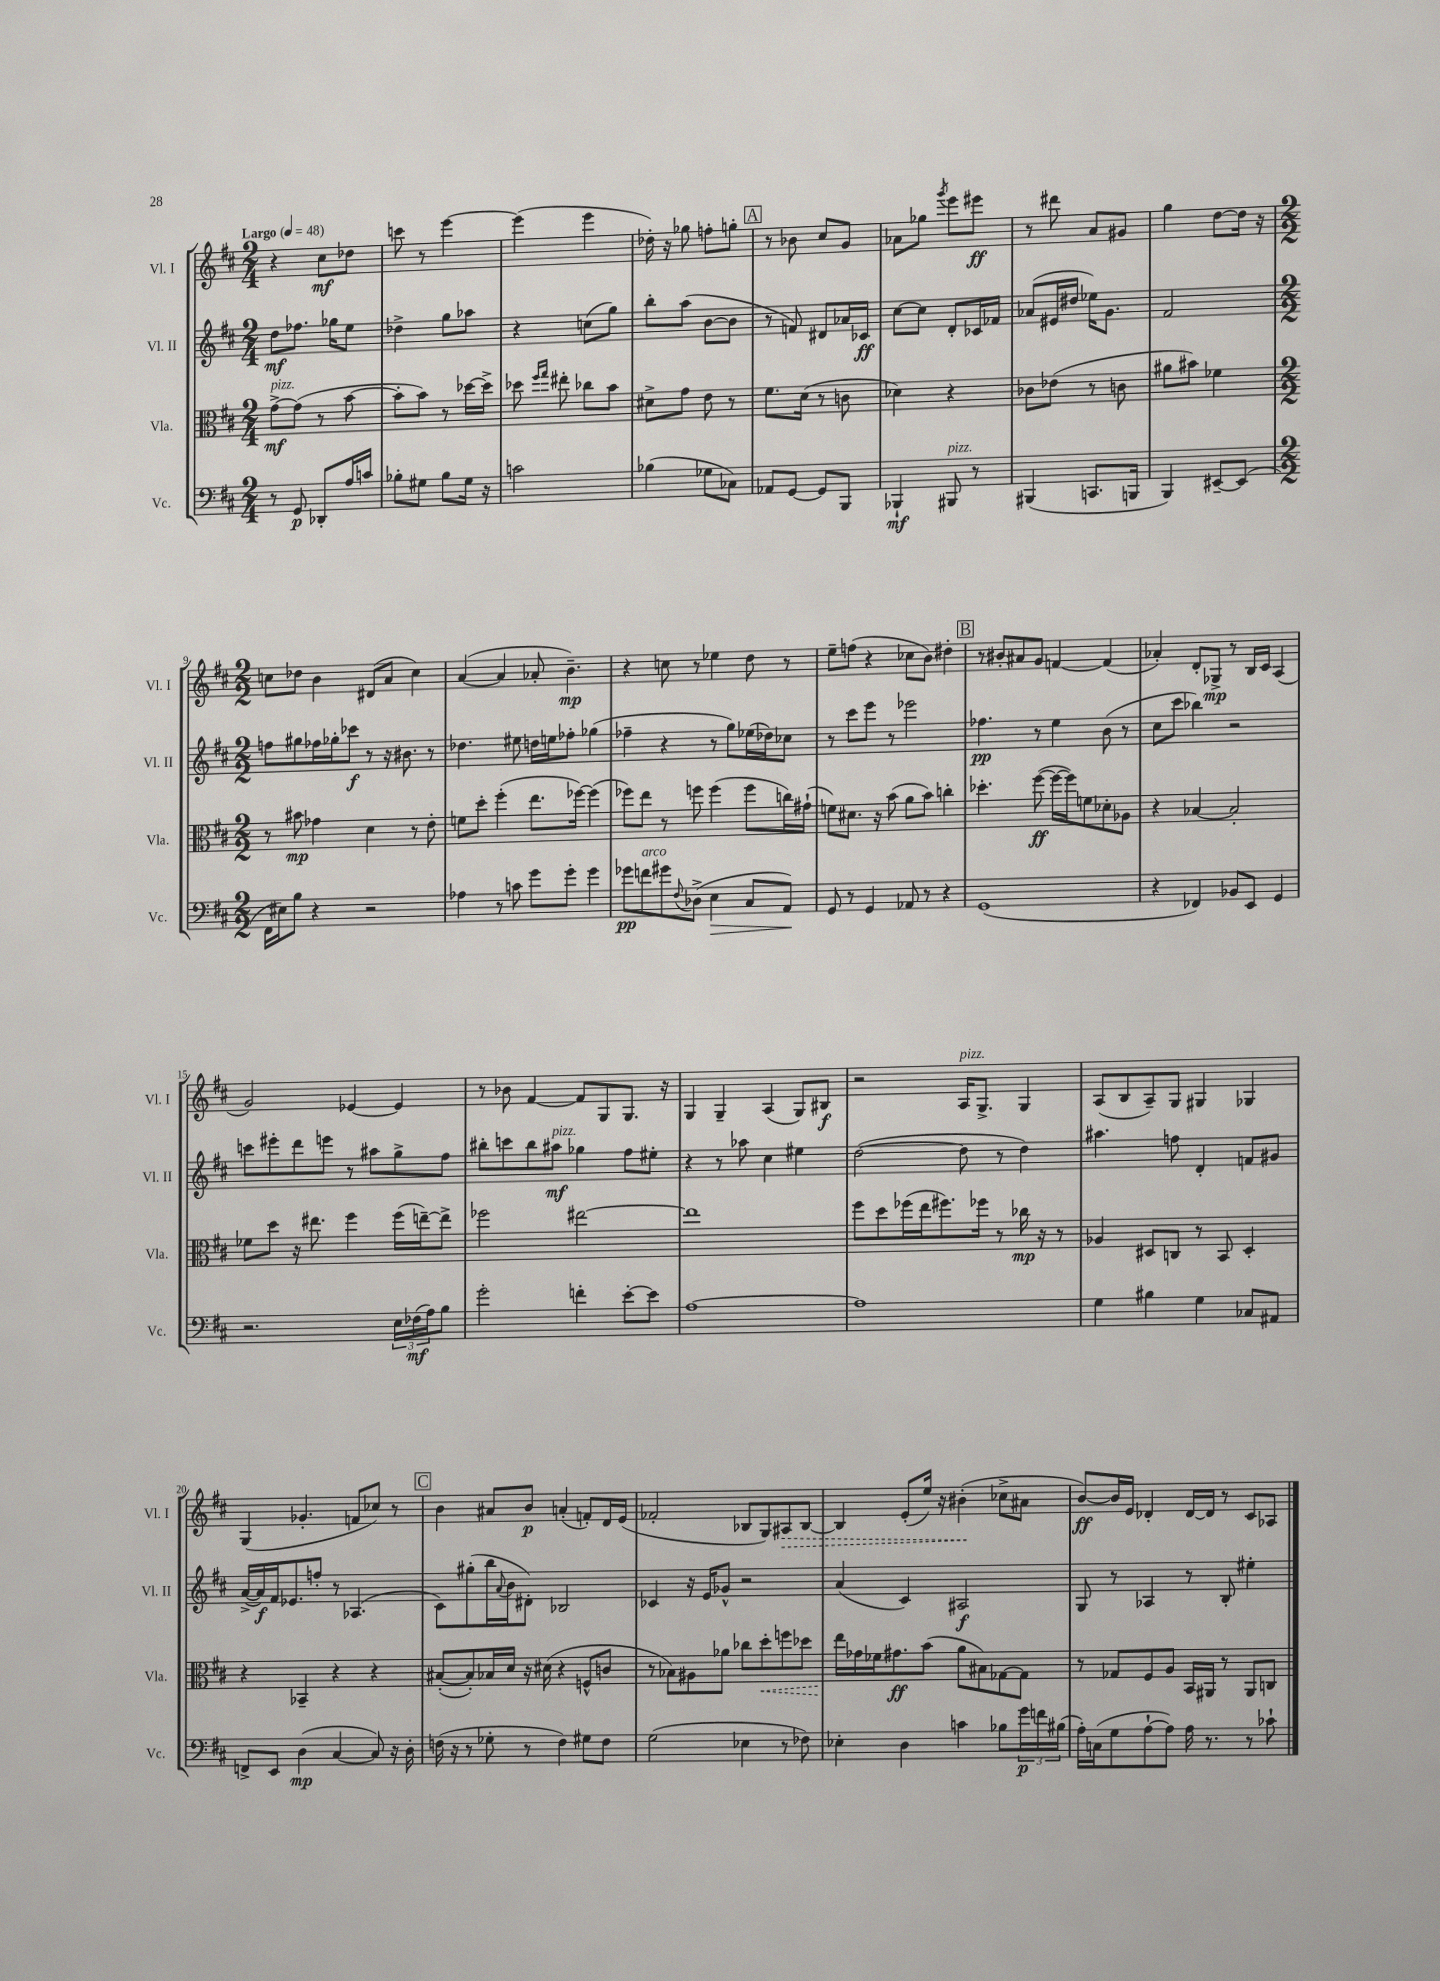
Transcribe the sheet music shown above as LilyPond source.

<<
\new StaffGroup <<
\new Staff = "s0" \with { instrumentName = "Vl. I" shortInstrumentName = "Vl. I" } {
    \clef treble \key d \major \numericTimeSignature \time 2/4 \tempo "Largo" 4 = 48
    r4 cis''8\mf des''8 |
    c'''8 r8 e'''4~ |
    e'''4( e'''4 |
    des''16-.) r16 ges''8 f''8-. g''8-. |
    \mark \markup { \box "A" } r8 bes'8 cis''8 g'8 |
    aes'8 ges''8 \acciaccatura { g'''8 } e'''8 eis'''8\ff |
    r8 dis'''8 a'8 gis'8 |
    g''4 d''8~ d''16 r16 |
    \numericTimeSignature \time 2/2 c''8 des''8 b'4 dis'8( a'8 c''4) |
    a'4~( a'4 aes'8-. b'4.--\mp) |
    r4 c''8 r8 ees''4 d''8 r8 |
    e''8-- f''8( r4 ces''8 b'8) dis''4-. |
    \mark \markup { \box "B" } r8 bis'8-. ais'8 g'8 f'4~ f'4( |
    aes'4-.) d'8-. ges8->\mp r8 b16 cis'16 a4( |
    g'2) ees'4~ ees'4 |
    r8 bes'8 fis'4~ fis'8 g8 g8. r16 |
    g4 g4-- a4( g8) bis8\f |
    r2 a16^\markup { \italic "pizz." } g8.-> g4 |
    a8( b8 a8--) g8 gis4 ges4 |
    g4( ges'4.-. f'8 ces''8) r8 |
    \mark \markup { \box "C" } b'4 ais'8 b'8\p a'4-.( f'8-.) d'16 e'16( |
    fes'2-. bes8 g8) \once \override Hairpin.style = #'dashed-line ais8\> bes8~ |
    bes4 e'8-.( e''16) r16 bis'4-.\!( ces''8-> ais'8 |
    b'8~\ff) b'16 e'16 des'4-. des'16~ des'16 r8 cis'8 aes8 \bar "|." |
}
\new Staff = "s1" \with { instrumentName = "Vl. II" shortInstrumentName = "Vl. II" } {
    \clef treble \key d \major \numericTimeSignature \time 2/4
    d''8\mf fes''8. ges''16 e''8 |
    des''4-> g''8 aes''8 |
    r4 c''8( g''8) |
    b''8-. a''8( b'8~ b'8 |
    \mark \markup { \box "A" } r8 f'8) dis'8 aes'16 ces'16\ff |
    cis''8~ cis''8 d'8-. ces'16 fes'16 |
    aes'8( eis'16 dis''16 ees''16) g'8. |
    fis'2 |
    \numericTimeSignature \time 2/2 f''8 gis''8 fes''16 ges''16-. ces'''8\f r8 r16 bis'8. r8 |
    des''4. eis''8 d''16 e''16 fes''8-. ges''4( |
    fes''4-- r4 r8 g''8) ees''16( des''16) ces''8 |
    r8 cis'''8 e'''8 r8 ees'''2 |
    \mark \markup { \box "B" } fes''4.\pp r8 e''4 b'8( r8 |
    cis''8 cis'''8 bes''4) r2 |
    c'''8 eis'''8-. d'''8 e'''8 r8 ais''8 g''8-> fis''8 |
    bis''8-. c'''8 bis''8 ais''8\mf^\markup { \italic "pizz." } ges''4 fis''8 eis''8-. |
    r4 r8 aes''8 cis''4 eis''4 |
    d''2~( d''8 r8 d''4) |
    ais''4. f''8 d'4-. f'8 gis'8 |
    a'16~->( a'16\f) fis'16 ees'8. f''8-. r8 aes4.( |
    \mark \markup { \box "C" } cis'8) gis''8-.( b''16 \appoggiatura { a'8 } b'16 dis'8-.) bes2 |
    ces'4 r16 e'16 ges'8-^ r2 |
    a'4( cis'4) ais2\f |
    g8 r8 aes4 r8 b8-. eis''4-. \bar "|." |
}
\new Staff = "s2" \with { instrumentName = "Vla." shortInstrumentName = "Vla." } {
    \clef alto \key d \major \numericTimeSignature \time 2/4
    g'8~->\mf^\markup { \italic "pizz." } g'8( r8 b'8~ |
    b'8-. b'8) r8 des''16~ des''16-> |
    des''8 \grace { fis''16 g''16 } eis''8-. ces''8 b'8 |
    dis'8-> g'8 e'8 r8 |
    \mark \markup { \box "A" } fis'8. d'16( r8 c'8 |
    des'4) r4 |
    ces'8 ees'8( r8 c'8 |
    ais'8 bis'8) fes'4 |
    \numericTimeSignature \time 2/2 r8 bis'8\mp ges'4 d'4 r8 e'8-. |
    f'8 d''8-. fis''4-.( e''8. fes''16~) fes''4( |
    fes''8) e''8 r8 f''8 f''4( f''8 c''16) gis'16-!( |
    f'8) dis'8. r16 b'8( a'8 b'8) c''4-. |
    \mark \markup { \box "B" } des''4.-. fis''8~\ff( fis''16~ fis''16) f'8 des'8-. aes8 |
    r4 bes4~ bes2-. |
    fes'8 d''8 r16 eis''8. fis''4 fis''16( e''16~--) e''8-> |
    fes''2 eis''2~ |
    eis''1 |
    fis''8 d''8 fes''16( e''16 fis''8.) fes''16 r8 ces''16\mp r16 r8 |
    aes4 dis8 c8 r8 b,8 dis4-. |
    r4 bes,4-- r4 r4 |
    \mark \markup { \box "C" } bis8~-.( bis8-.) bes16 d'16 r16 dis'16( r4 f8-^ c'8 |
    r8 bes8) ais8 aes'8 ces''8 \once \override Hairpin.style = #'dashed-line d''8-.\< f''8 des''8 |
    e''16\! ges'16 fes'16 gis'8.\ff b'8( a'8 bis8) ges8~ ges8 |
    r8 ges8 fis8 a8 b,16 ais,16 r8 ais,8 c8 \bar "|." |
}
\new Staff = "s3" \with { instrumentName = "Vc." shortInstrumentName = "Vc." } {
    \clef bass \key d \major \numericTimeSignature \time 2/4
    r8 g,8\p des,8-. a16 c'16 |
    bes8-. gis8 bes8 gis16 r16 |
    c'2 |
    bes4( ges8 ces8) |
    \mark \markup { \box "A" } aes,8 g,8~ g,8 b,,8 |
    bes,,4-!\mf bis,,8^\markup { \italic "pizz." } r8 |
    bis,,4( c,8. b,,16 |
    b,,4) eis,8~-- eis,8( |
    \numericTimeSignature \time 2/2 fis,16 eis16) b8 r4 r2 |
    aes4 r8 c'8 g'8 g'8-. g'4 |
    ges'8\pp f'8^\markup { \italic "arco" } gis'8 \appoggiatura { fis8 } des8->( e4\> cis8 a,8\!) |
    g,8 r8 g,4 aes,8 r8 r4 |
    \mark \markup { \box "B" } g,1( |
    r4 fes,4) bes,8 e,8 g,4 |
    r2. \tuplet 3/2 { e16 fes16\mf( a16) } b8 |
    g'2-. f'4-. e'8~-. e'8 |
    a1~ |
    a1 |
    g4 bis4 g4 ces8 ais,8 |
    f,8-> e,8 d4\mp( cis4~ cis8) r16 d16-. |
    \mark \markup { \box "C" } f16( r16 r8 ges8-. r8 f4) gis8 f8 |
    g2( ees4 r8 fes8) |
    ees4-. d4 c'4 bes8 \tuplet 3/2 { g'16\p f'16 bis16( } |
    a16-.) c16( g8 a8~-! a8) a16 r8. r8 ces'8-! \bar "|." |
}
>>
>>
